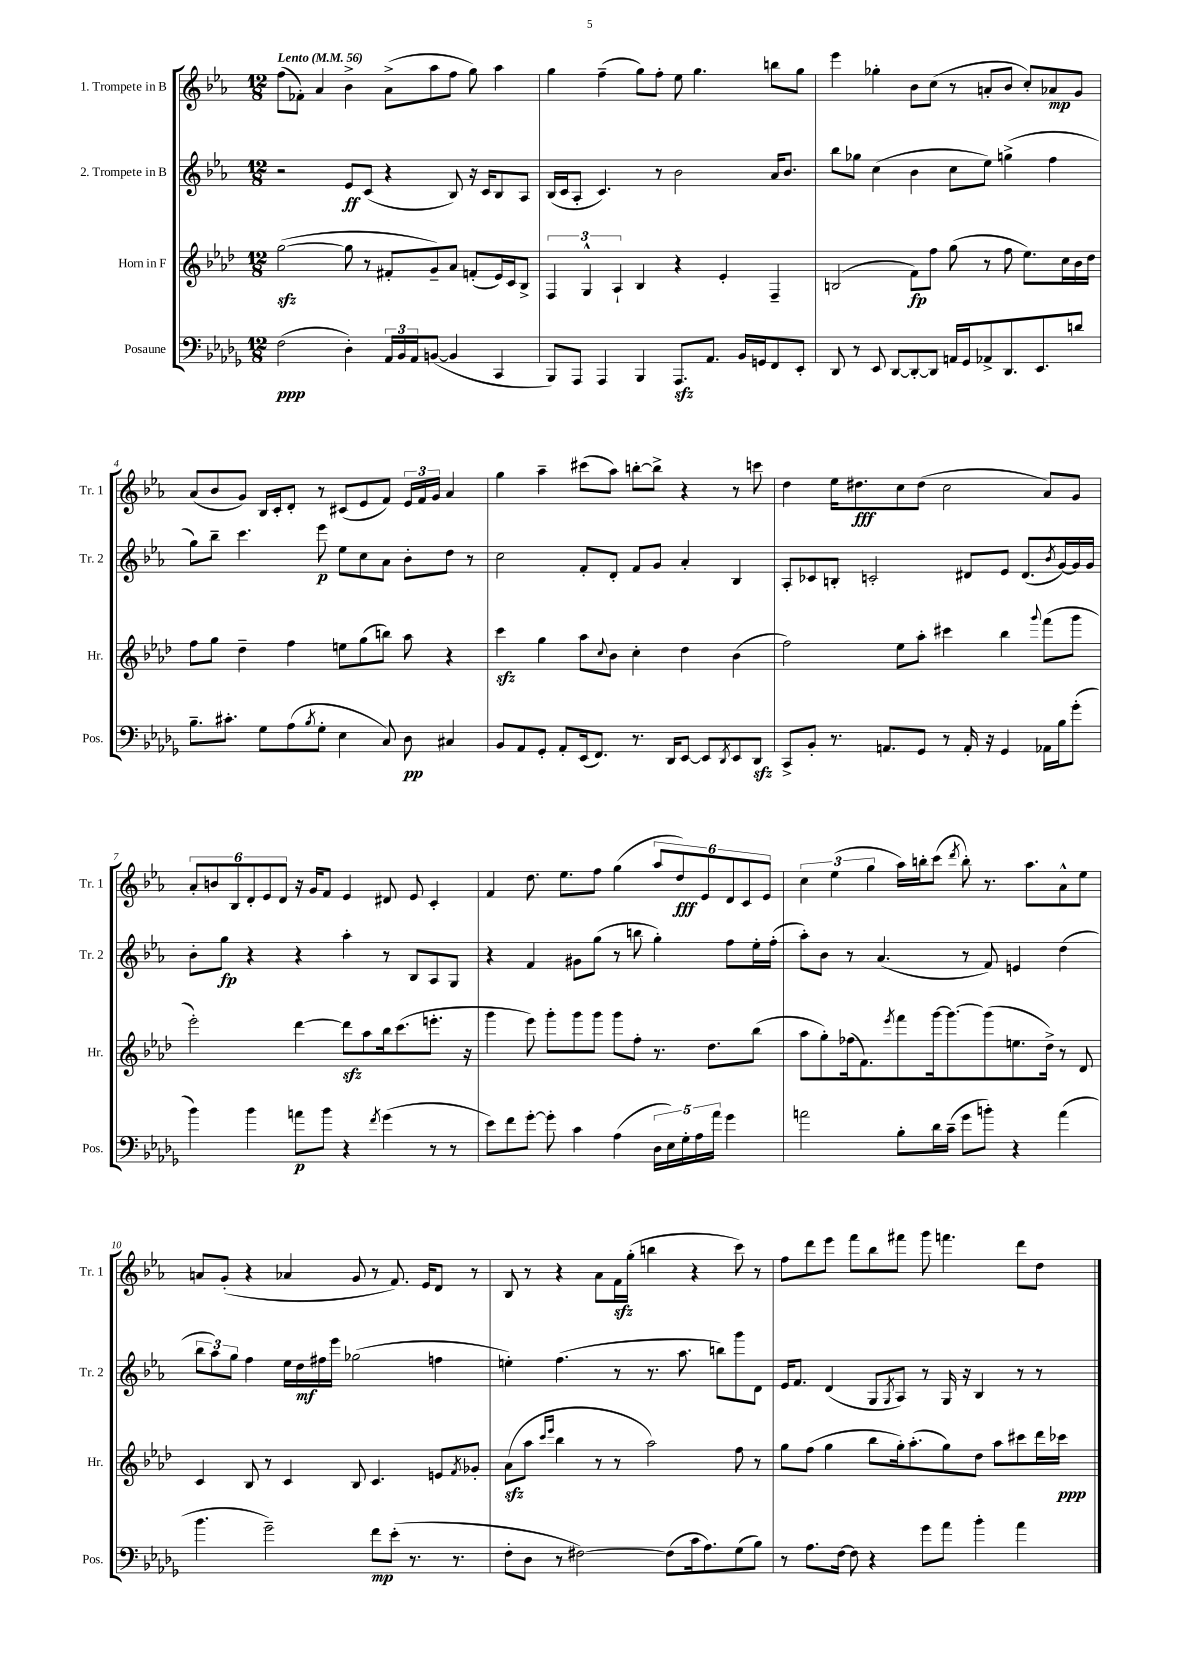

**kern	**kern	**kern	**kern
*staff4	*staff3	*staff2	*staff1
*clefF4	*clefG2	*clefG2	*clefG2
*k[b-e-a-d-g-]	*k[b-e-a-d-]	*k[b-e-a-]	*k[b-e-a-]
*M12/8	*M12/8	*M12/8	*M12/8
*MM56	*MM56	*MM56	*MM56
(2F\	([2gg\	2r	(8ff\L
.	.	.	8f-'\J)
.	.	.	4a-/
4D-'\)	8gg\]	8e-/L	4b-^\
.	8r	(8c/J	.
24AA-/LL	8f#'/L	4r	(8a-^\L
24BB-/	.	.	.
24AA-/J	.	.	.
([8BB/J	8g~/)	.	8aa-\
4BB/]	8a-/J	8B-/)	8ff\J
.	(8f'/L	16r	8gg\)
.	.	16c/LK	.
4CC/	16e-/L)	8B-/	4aa-\
.	16c/J	.	.
.	8B-^/J	8A-/J	.
=	=	=	=
8BBB-/L)	6F/	(16B-/LL	4gg\
.	.	16c/J	.
8AAA-/J	.	8A-'/J	.
.	6G^^/	.	.
4AAA-/	.	4.c/)	(4ff~\
.	6A-`/	.	.
4BBB-/	4B-/	.	8gg\L)
.	.	8r	8ff'\J
8.AAA-/L	4r	2b-\	8ee-\
.	.	.	4.gg\
8.AA-/J	.	.	.
.	4e-'/	.	.
16BB-/LL	.	.	.
16GG/J	.	.	.
8FF/	4F~/	16a-/LK	8bb\L
.	.	8.b-/J	.
8EE-'/J	.	.	8gg\J
=	=	=	=
8DD-/	(2B/	8bb-\L	4eee-\
8r	.	8gg-\J	.
8EE-/	.	(4cc\	4gg-'\
[8DD-/L	.	.	.
8DD-'/_	8f\L)	4b-\	8b-\L
8DD-/]J	8ff\J	.	(8cc\J
16AA/LL	(8gg\	8cc\L	8r
16GG-/J	.	.	.
8AA-^/	8r	8ee-\J)	8a'/L
8.DD-/	8ff\	(4gg^\	8b-/J
.	8.ee-\L)	.	8cc'/L)
8.EE-/	.	.	.
.	.	4ff\	8a-/
.	16cc\L	.	.
8d/J	16b-\	.	8g/J
.	16dd-\JJ	.	.
=	=	=	=
8.B-~\L	8ff\L	8gg\L)	(8a-/L
.	8gg\J	8bb-~\J	8b-/
8.c#'\J	.	.	.
.	4dd-~\	4.ccc\	8g/J)
8G-\L	.	.	16B-/LL
.	.	.	16c'/J
(8A-\	4ff\	.	8d'/J
8qB-/	.	.	.
8G-'\J	.	8eee-\	8r
4E-\	8ee\L	8ee-\L	(8c#/L
.	(8gg\	8cc\	8e-/
8C/)	8bb\J)	8a-\J	8f/J)
8D-\	8aa-\	8b-'\L	24e-/LL
.	.	.	24f/
.	.	.	24g/JJ
4C#/	4r	8dd\J	4a-/
.	.	8r	.
=	=	=	=
8BB-/L	4ccc\	2cc\	4gg\
8AA-/	.	.	.
8GG-'/J	4gg\	.	4aa-~\
8AA-'/L	.	.	.
(16EE-/k	8aa-\L	8f'/L	(8ccc#\L
8.FF/J)	.	.	.
.	8qqcc/	.	.
.	8b-\J	8d'/J	8aa-\J)
8.r	4cc'\	8f/L	[8bb'\L
.	.	8g/J	8bb^\]J
16DD-/LK	.	.	.
[8EE-/J	4dd-\	4a-'/	4r
8EE-/]L	.	.	.
8qDD-/	.	.	.
8EE-/	(4b-\	4B-/	8r
8DD-/J	.	.	8ccc\
=	=	=	=
8CC^/L	2ff\)	8A-'/L	4dd\
8BB-'/J	.	8c-/	.
8.r	.	8B'/J	16ee-\LK
.	.	.	8.dd#\
.	.	2c'/	.
8.AA/L	.	.	.
.	8ee-\L	.	8cc\
8GG-/J	8aa-'\J	.	(8dd#\J
8r	4ccc#\	.	2cc\
16AA'/	.	8d#/L	.
16r	.	.	.
4GG-/	4bb-\	8e-/J	.
.	.	(8.d#/L	.
.	8qqggg/	.	.
16AA-\LL	(8fff\L	.	8a-/L)
.	.	8qb-/	.
16B-\J	.	[16g/L)	.
(8g-'\J	8ggg\J	16g/]	8g/J
.	.	16g/JJ	.
=	=	=	=
4b-\)	2eee-'\)	8b-'\L	12a-'/L
.	.	.	12b/
.	.	8gg\J	.
.	.	.	12B-/
4b-\	.	4r	12d'/
.	.	.	12e-/
.	.	.	12d/J
8a\L	[4ddd-\	4r	16r
.	.	.	16g/LK
8b-\J	.	.	8f/J
4r	8ddd-\]L	4aa-'\	4e-/
.	8aa-\	.	.
8qf/	.	.	.
(4g-\	16bb-\k	8r	8d#/
.	(8.ccc\	.	.
.	.	8B-/L	8e-/
8r	8.eee'\J	8A-/	4c'/
8r	.	8G/J	.
.	16r	.	.
=	=	=	=
8e-\L)	4ggg\	4r	4f/
8f\	.	.	.
[8g-'\J	8eee-\)	4f/	8.dd\
8g-'\]	8ggg'\L	.	.
.	.	.	8.ee-\L
4c\	8ggg\	8g#\L	.
.	8ggg\J	(8gg\J	8ff\J
(4A-\	8ggg\L	8r	(4gg\
.	8ff'\J	8bb\	.
20D-\LL	8.r	4gg'\)	12aa-/L
20E-\)	.	.	.
.	.	.	12dd/)
20G-'\	.	.	.
20A-\	.	.	.
.	.	.	12e-/
.	8.dd-\L	.	.
20a-\JJ	.	.	.
4g-\	.	8ff\L	12d/
.	.	.	12c/
.	(8bb-\J	16ee-'\L	.
.	.	.	12e-/J
.	.	(16ff'\JJ	.
=	=	=	=
2a\	8aa-\L	8aa-'\L)	6cc\
.	8gg'\)	8b-\J	.
.	.	.	(6ee-\
.	(16ff-\k	8r	.
.	8.f\)	.	.
.	.	.	6gg\
.	.	(4.a-/	.
.	8qeee-/	.	.
8B-'\L	8fff\	.	16aa-\LL)
.	.	.	16bb'\J
16d-\L	[16ggg\k	.	(8ccc\J
(16c~\JJ	8.ggg\_	.	.
.	.	.	8qddd/
8g-\L	.	8r	8bb'\)
8b'\J)	(8ggg\]	8f/)	8.r
4r	8.ee\	4e/	.
.	.	.	8.aa-\L
.	16dd-^\Jk)	.	.
(4a\	8r	(4dd\	8a-^^\
.	8d-/	.	8ee-\J
=	=	=	=
4.b-\	4c/	12bb-\L	8a/L
.	.	12aa-\)	.
.	.	.	(8g'/J
.	.	12gg\J	.
.	8B-/	4ff\	4r
2g-~\)	8r	.	.
.	4c/	16ee-\LL	4a-/
.	.	16dd\	.
.	.	16ff#\	.
.	.	16eee-\JJ	.
.	8B-/	(2gg-\	8g/
8f\L	4.c/	.	8r
(8e-'\J	.	.	8.f/)
8.r	.	.	.
.	.	.	16e-/LK
.	8e/L	4ff\	8d/J
8.r	.	.	.
.	8qf/	.	.
.	8g-'/J	.	8r
=	=	=	=
8F'\L	(8a-\L	4ee'\)	8B-/
8D-\J	8aa-\J	.	8r
.	16qqccc/LL	.	.
.	16qqeee-/JJ	.	.
8r	4bb-\	(4.ff\	4r
[2F#\)	.	.	.
.	8r	.	8a-\L
.	8r	8r	16f\L
.	.	.	(16gg'\JJ
.	2aa-\)	8.r	4bb\
(8F#\]L	.	.	.
.	.	8.aa-\	.
16c\k	.	.	4r
8.A-\)	.	.	.
.	.	8bb\L)	.
(8G-\	8ff\	8ggg\	8ccc\)
8B-\J)	8r	8d\J	8r
=	=	=	=
8r	8gg\L	16e-/LK	8ff\L
.	.	8.f/J	.
8.A-\L	(8ff\J	.	8ddd\
.	4gg\	(4d/	8eee-\J
[16F\Jk	.	.	.
8F\]	.	.	8fff\L
4r	8bb-\L	8G/L	8bb-\
.	.	8qG/	.
.	16gg'\k)	8A-/J)	8fff#\J
.	(8.aa-'\	.	.
8g-\L	.	8r	8ggg\
8a-\J	8gg\)	16G/	4.fff\
.	.	16r	.
4b-'\	8dd-\J	4B-/	.
.	8aa-\L	.	.
4a-\	8ccc#\	8r	8ddd\L
.	16ddd-\L	8r	8dd\J
.	16ccc-\JJ	.	.
==	==	==	==
*-	*-	*-	*-
